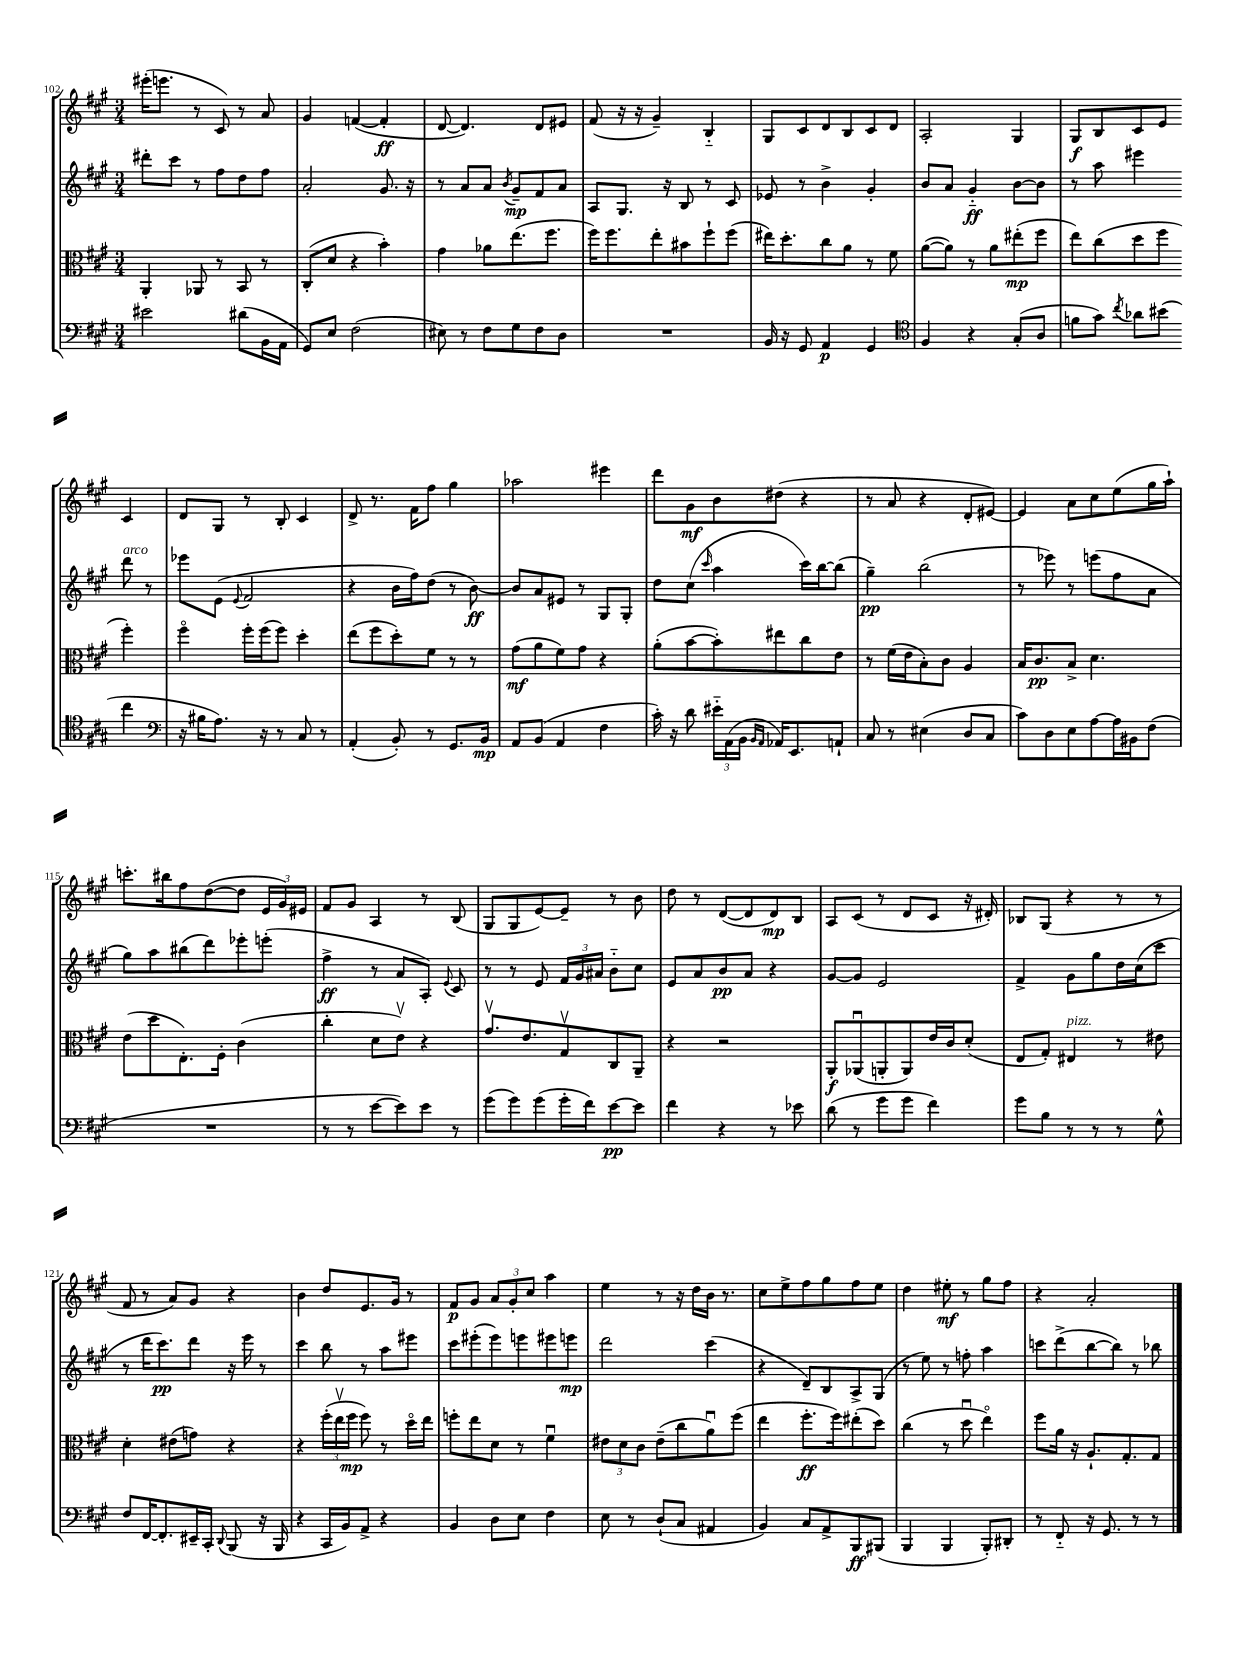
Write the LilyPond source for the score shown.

<<
\new StaffGroup <<
\new Staff = "s0" {
    \clef treble \key a \major \numericTimeSignature \time 3/4
    \autoBeamOff eis'''16[-.( e'''8.] r8 cis'8) r8 a'8 |
    gis'4 f'4~( f'4-.\ff |
    d'8~ d'4.) d'8[ eis'8] |
    fis'8( r16 r16 gis'4--) b4-_ |
    gis8[ cis'8 d'8 b8 cis'8 d'8] |
    a2-. gis4 |
    gis8[\f b8 cis'8 e'8] cis'4 |
    d'8[ gis8] r8 b8-. cis'4 |
    d'8-> r8. fis'16[ fis''8] gis''4 |
    aes''2 eis'''4 |
    d'''8[ gis'8\mf b'8 dis''8]( r4 |
    r8 a'8 r4 d'8[-. eis'8]~) |
    eis'4 a'8[ cis''8 e''8( gis''16 a''16]-!) |
    c'''8.[-. bis''16 fis''8 d''8~( d''8] \tuplet 3/2 { e'16[ gis'16) eis'16] } |
    fis'8[ gis'8] a4 r8 b8( |
    gis8[ gis8 e'8~) e'8]-- r8 b'8 |
    d''8 r8 d'8[~( d'8 d'8\mp) b8] |
    a8[ cis'8]( r8 d'8[ cis'8] r16 dis'16-.) |
    bes8[ gis8]( r4 r8 r8 |
    fis'8 r8 a'8[) gis'8] r4 |
    b'4 d''8[ e'8. gis'16] r8 |
    fis'8[\p gis'8] \tuplet 3/2 { a'8[ gis'8-. cis''8] } a''4 |
    e''4 r8 r16 d''16[ b'16] r8. |
    cis''8[ e''8-> fis''8 gis''8 fis''8 e''8] |
    d''4 eis''8-.\mf r8 gis''8[ fis''8] |
    r4 a'2-. \bar "|." |
}
\new Staff = "s1" {
    \clef treble \key a \major \numericTimeSignature \time 3/4
    \autoBeamOff dis'''8[-. cis'''8] r8 fis''8[ d''8 fis''8] |
    a'2-. gis'8. r16 |
    r8 a'8[ a'8] \acciaccatura { b'8 } gis'8[--\mp fis'8 a'8] |
    a8[ gis8.] r16 b8 r8 cis'8 |
    ees'8 r8 b'4-> gis'4-. |
    b'8[ a'8] gis'4-_\ff b'8[~ b'8] |
    r8 a''8 eis'''4 d'''8^\markup { \italic "arco" } r8 |
    ees'''8[ e'8]( \appoggiatura { e'8 } fis'2 |
    r4 b'16[ fis''16) d''8]( r8 b'8~\ff) |
    b'8[ a'8 eis'8] r8 gis8[ gis8]-. |
    d''8[ cis''8]( \grace { cis'''16 } a''4 cis'''16[) b''16~ b''8]( |
    gis''4--\pp) b''2( |
    r8 ees'''8) r8 e'''8[( fis''8 a'8] |
    gis''8[) a''8 bis''8( d'''8) ees'''8-. e'''8]-.( |
    fis''4->\ff r8 a'8[ a8]-.) \appoggiatura { e'8 } cis'8 |
    r8 r8 e'8 \tuplet 3/2 { fis'16[ gis'16 ais'16] } b'8[-_ cis''8] |
    e'8[ a'8 b'8\pp a'8] r4 |
    gis'8[~ gis'8] e'2 |
    fis'4-> gis'8[ gis''8 d''16 cis''16( cis'''8] |
    r8 d'''16[ cis'''8.\pp) d'''8] r16 e'''16 r8 |
    cis'''4 b''8 r8 a''8[ eis'''8] |
    cis'''8[ eis'''8-.( eis'''8) e'''8 eis'''8 e'''8]\mp |
    d'''2 cis'''4( |
    r4 d'8[--) b8 a8-> gis8]( |
    r8 e''8) r8 f''8-. a''4 |
    c'''8[ d'''8->( b''8~ b''8]) r8 bes''8 \bar "|." |
}
\new Staff = "s2" {
    \clef alto \key a \major \numericTimeSignature \time 3/4
    \autoBeamOff a,4-. aes,8 r8 b,8 r8 |
    cis8[-.( d'8] r4 b'4-.) |
    gis'4 aes'8[ e''8.( fis''8.] |
    fis''16[) fis''8. e''8-. bis'8 fis''8-! fis''8]( |
    eis''16[) d''8.-. cis''8 a'8] r8 fis'8 |
    a'8[~( a'8]) r8 a'8[ eis''8-.\mp( fis''8] |
    e''8[) cis''8( d''8 fis''8] fis''4-.) |
    fis''4\flageolet fis''16[-. fis''16( fis''8]) d''4-. |
    e''8[( fis''8 d''8-.) fis'8] r8 r8 |
    gis'8[\mf( a'8 fis'8) gis'8] r4 |
    a'8[-.( b'8~ b'8-.) eis''8 cis''8 e'8] |
    r8 fis'16[( e'16 b8-.) cis'8] a4 |
    b16[ cis'8.\pp b8]-> d'4. |
    e'8[( d''8 e8.-.) fis16]-. cis'4( |
    cis''4-. d'8[ e'8]\upbow) r4 |
    gis'8.[\upbow e'8. gis8\upbow cis8 a,8]-- |
    r4 r2 |
    a,8[-.\f aes,8\downbow( a,8-. a,8) e'16 cis'16 d'8]-.( |
    e8[ gis8]-.) eis4^\markup { \italic "pizz." } r8 eis'8 |
    d'4-. eis'8[( g'8]) r4 |
    r4 \tuplet 3/2 { fis''16[-.( e''16\upbow fis''16]\mp } fis''8) r8 d''16[\flageolet e''16] |
    f''8[-. e''8 d'8] r8 fis'4\downbow |
    \tuplet 3/2 { eis'8[ d'8 cis'8] } eis'8[--( cis''8 a'8\downbow) fis''8]( |
    e''4 fis''8.[-.\ff fis''16) eis''8-.( d''8]) |
    cis''4( r8 d''8\downbow e''4\flageolet) |
    fis''8[ a'16] r16 a8.[-! gis8.-. gis8] \bar "|." |
}
\new Staff = "s3" {
    \clef bass \key a \major \numericTimeSignature \time 3/4
    \autoBeamOff eis'2 dis'8[( b,16 a,16] |
    gis,8[) e8] fis2( |
    eis8) r8 fis8[ gis8 fis8 d8] |
    R2. |
    b,16 r16 gis,8 a,4\p gis,4 |
    \clef tenor fis4 r4 gis8[-.( a8] |
    f'8[ gis'8]) \acciaccatura { cis''8 } aes'8[ bis'8]( cis''4 |
    \clef bass r16 bis16[ a8.]) r16 r8 cis8 r8 |
    a,4-.( b,8-.) r8 gis,8.[ b,16]\mp |
    a,8[ b,8]( a,4 fis4 |
    cis'16-.) r16 d'8 \tuplet 3/2 { eis'16[-_ a,16( b,16] } \grace { b,16[ a,16] } aes,16[) e,8. a,8]-! |
    cis8 r8 eis4( d8[ cis8] |
    cis'8[) d8 e8 a8~ a16 bis,16 fis8]( |
    R2. |
    r8 r8 e'8[~ e'8) e'8] r8 |
    gis'8[( gis'8) gis'8( gis'16-. fis'16) e'8~\pp e'8] |
    fis'4 r4 r8 ees'8 |
    d'8( r8 gis'8[ gis'8] fis'4) |
    gis'8[ b8] r8 r8 r8 gis8-^ |
    fis8[ fis,16~ fis,8.-. eis,16-- cis,16]-. \appoggiatura { d,8 } b,,8( r16 b,,16 |
    r4 cis,16[ b,16) a,8]-> r4 |
    b,4 d8[ e8] fis4 |
    e8 r8 d8[-!( cis8] ais,4 |
    b,4) cis8[ a,8-> b,,8\ff bis,,8]( |
    b,,4 b,,4 b,,8[-.) dis,8]-. |
    r8 fis,8-_ r16 gis,8. r8 r8 \bar "|." |
}
>>
>>
\layout { \context { \Score currentBarNumber = #102 } }
